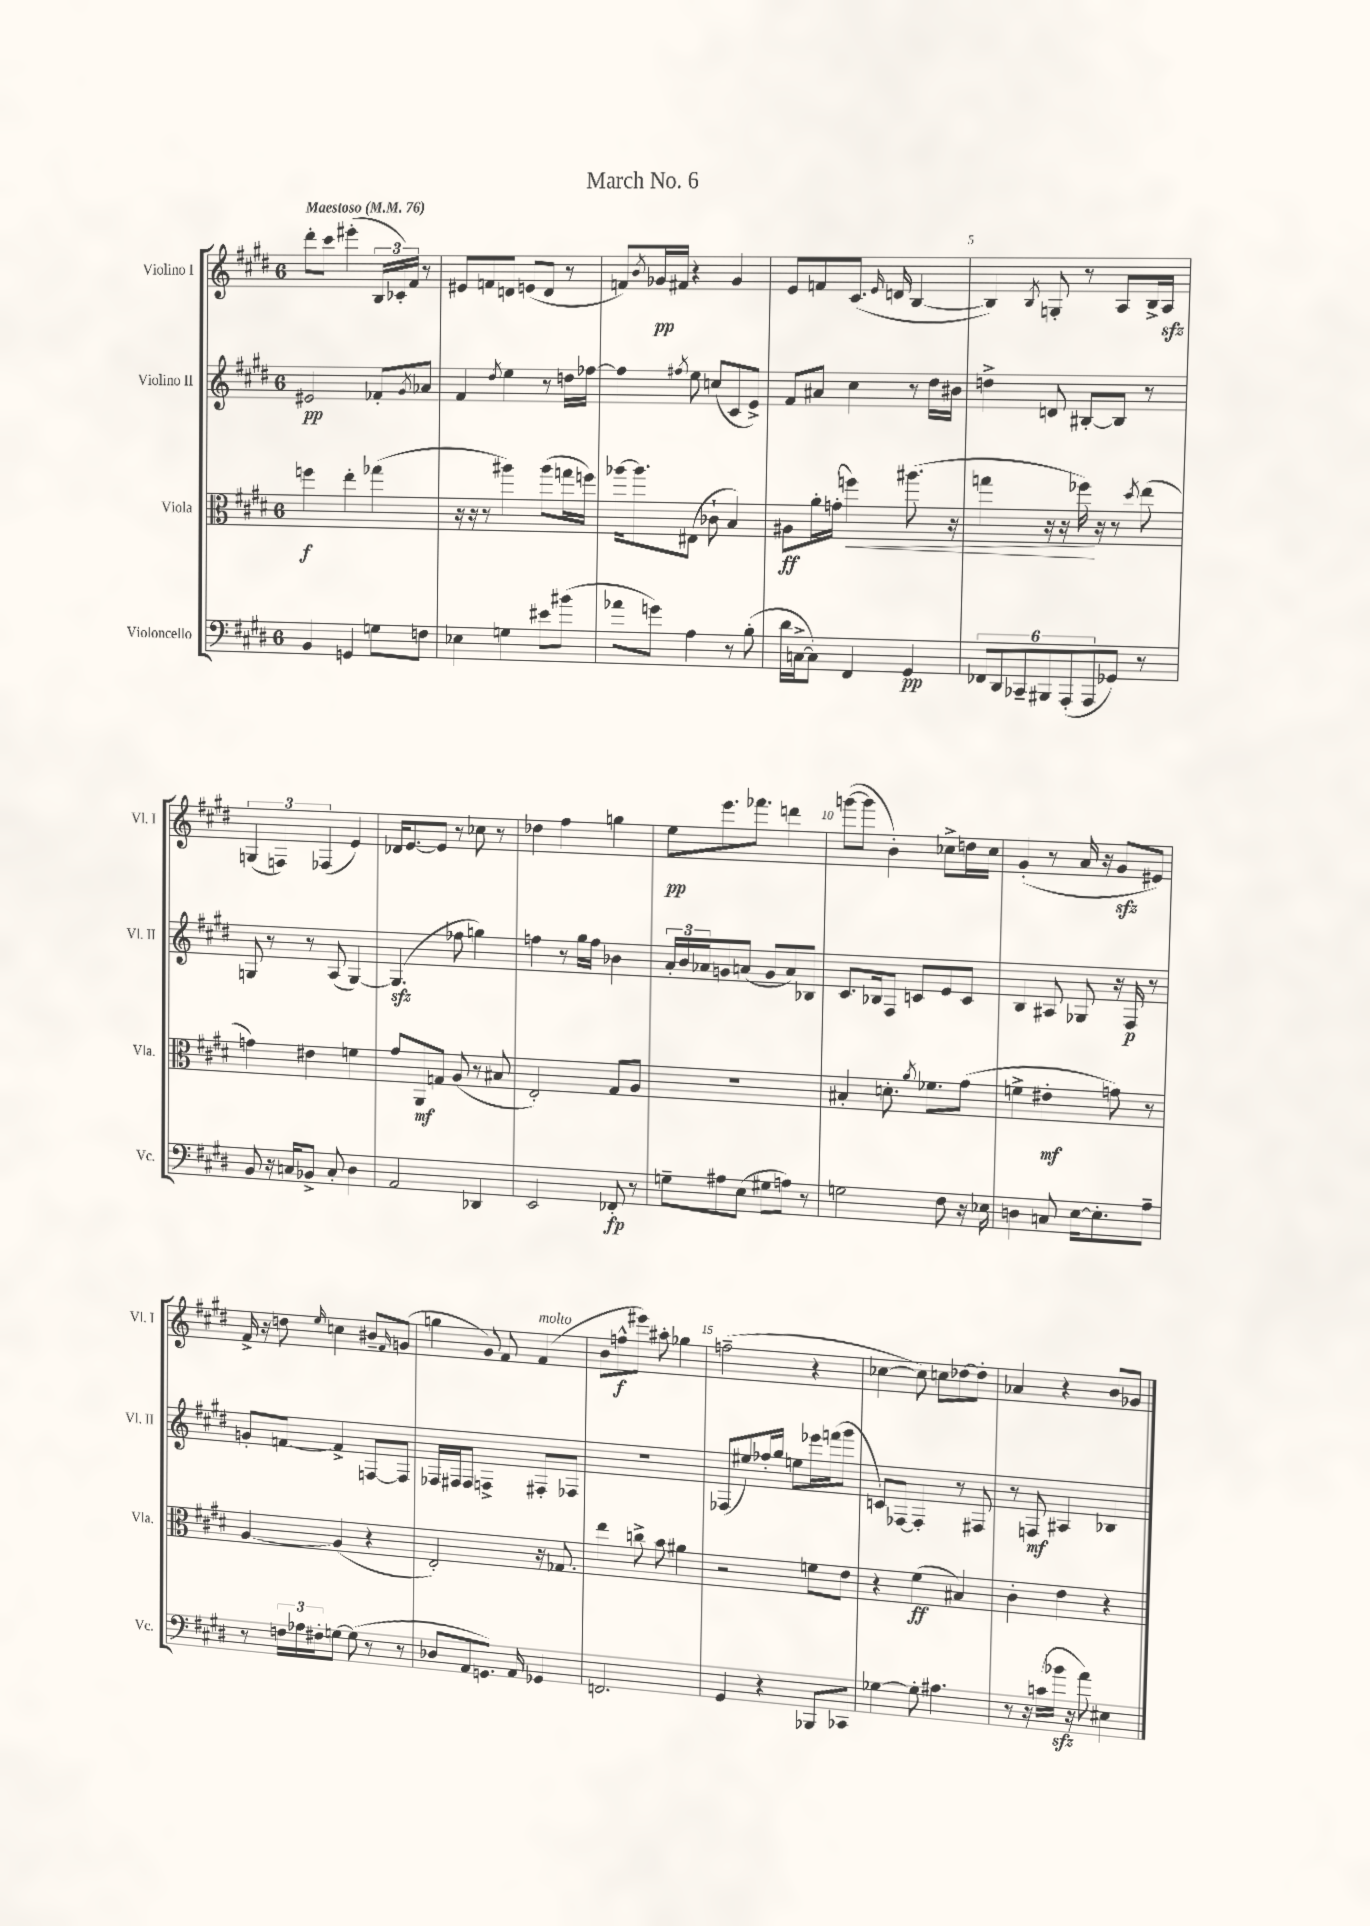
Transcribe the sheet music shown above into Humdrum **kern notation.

**kern	**kern	**kern	**kern
*staff4	*staff3	*staff2	*staff1
*clefF4	*clefC3	*clefG2	*clefG2
*k[f#c#g#d#]	*k[f#c#g#d#]	*k[f#c#g#d#]	*k[f#c#g#d#]
*M6/8	*M6/8	*M6/8	*M6/8
*MM76	*MM76	*MM76	*MM76
4BB	4ff	2e#	8ddd#'
.	.	.	8ccc#
4GG	4ee'	.	(4eee#'
8G	(4gg-	8f-'	24B
.	.	.	24c-')
.	.	.	24f#
.	.	8qg#	.
8F	.	8a-	8r
=	=	=	=
4E-	16r	4f#	8e#
.	16r	.	.
.	8r	.	8f
.	.	8qdd#	.
4G	4aa#)	4ee	8d
.	.	.	(8e
8e#	(8aa#	8r	8d
(8b#	16gg	16dd	8r
.	16ff)	[16ff-	.
=	=	=	=
8a-	[16aa-	4ff-]	8f)
.	8.aa-]	.	.
.	.	.	8qb
8g)	.	.	16g-
.	.	.	16f#
.	.	8qff#	.
4A	(8E#	8ee	4r
.	8c-`	(8cc	.
8r	4B)	8c#	4g-
(8B'	.	8e^)	.
=	=	=	=
16d#	8A#	8f#	8e
[16C^	.	.	.
8C])	16a'	8a#	8f
.	(16g'	.	.
4FF#	4ff)	4cc#	(8.c#
.	.	.	16qqe
.	.	.	16d
4GG#	(8.aa#	8r	[4B
.	.	16dd#	.
.	16r	16b#	.
=	=	=	=
12FF-	4gg	4dd^	4B])
12DD#	.	.	.
12CC-~	.	.	.
.	.	.	8qB
12BBB#	16r	8d	8G'
.	16r	.	.
(12AAA'	.	.	.
.	16ff-)	[8B#'	8r
12AAA	.	.	.
.	16r	.	.
8GG-)	8r	8B#]	8A
.	8qdd#	.	.
8r	(8ee	8r	16B^
.	.	.	16A
=	=	=	=
8BB	4g)	8G	(6G
16r	.	8r	.
.	.	.	6F)
16C	.	.	.
8BB-^	4e#	8r	.
.	.	.	(6F-
8C'	.	(8A	.
4D#	4f	[4G)	4e)
=	=	=	=
2AA	8g#	(4.G]	16d-
.	.	.	[8.e
.	8AA	.	.
.	8G	.	8e]
.	(8A	8ff-	8r
4DD-	8r	4gg)	8cc-
.	8B#	.	8r
=	=	=	=
2EE	2E')	4ff	4dd-
.	.	8r	4ff#
.	.	16gg#	.
.	.	16ff	.
8FF-'	8G#	4b-	4gg
8r	8A	.	.
=	=	=	=
8G~	2.r	24a'	8ee
.	.	24b	.
.	.	24a-	.
8A#	.	8g	8.eee
(8E	.	(8a	.
.	.	.	8.fff-
8G#	.	8g	.
8A)	.	8a)	4ddd
8r	.	8B-	.
=	=	=	=
2G	4B#'	8.c#	([8ggg
.	.	.	8ggg]
.	.	16B-	.
.	8.d'	8F#	4b')
.	.	8c	.
.	8qa	.	.
.	8.f-	.	.
8F#	.	8e	8cc-^
16r	(8g#	8c	16dd
16E-	.	.	16cc-
=	=	=	=
4D	4f^	4B	(4g#'
8C	4e#'	8A#	8r
[16E	.	8G-	16a
8.E']	.	.	16r
.	8g)	16r	8g#
.	.	16F#	.
8A~	8r	8r	8e#)
=	=	=	=
8r	[4A	8g'	16f#^
.	.	.	16r
24F	.	[8f	8dd
24A-	.	.	.
24F#'	.	.	.
.	.	.	16qqee
[8G	(4A]	4f^]	4cc
(8G]	.	.	.
8r	4r	[8F	8b#~
.	.	.	16qqf#
8r	.	8F]	(8g
=	=	=	=
8D-	2E')	16F-	4gg
.	.	16F#	.
8AA	.	8F#	.
8.GG)	.	4F^	8g#)
.	.	.	8f#
16AA	.	.	.
4GG-	16r	8F#'	(4f#
.	8.G-	.	.
.	.	8F-	.
=	=	=	=
2.FF	4ee	2.r	8b
.	.	.	8ff^^
.	8cc^	.	8eee#)
.	8b	.	8aa#'
.	4a#	.	4gg-
=	=	=	=
4GG#	2r	(8F-	(2ff~
.	.	8ee#)	.
4r	.	16ff-'	.
.	.	16gg#	.
.	.	8ee	.
8BBB-	8f	16eee-	4r
.	.	(16fff	.
8CC-	8e	8ggg#	.
=	=	=	=
[4G-	4r	8c)	[4cc-
.	.	[8F-	.
8G-']	(4f#	4F-']	8cc-])
4.A#	.	.	8cc
.	4B#)	8r	[8dd-
.	.	8F#	8dd-']
=	=	=	=
8r	4c#'	8r	4a-
16r	.	8F	.
(16c	.	.	.
16b-	4e	4A#	4r
16r	.	.	.
8a)	.	.	.
4E#	4r	4B-	8b
.	.	.	8g-
==	==	==	==
*-	*-	*-	*-
